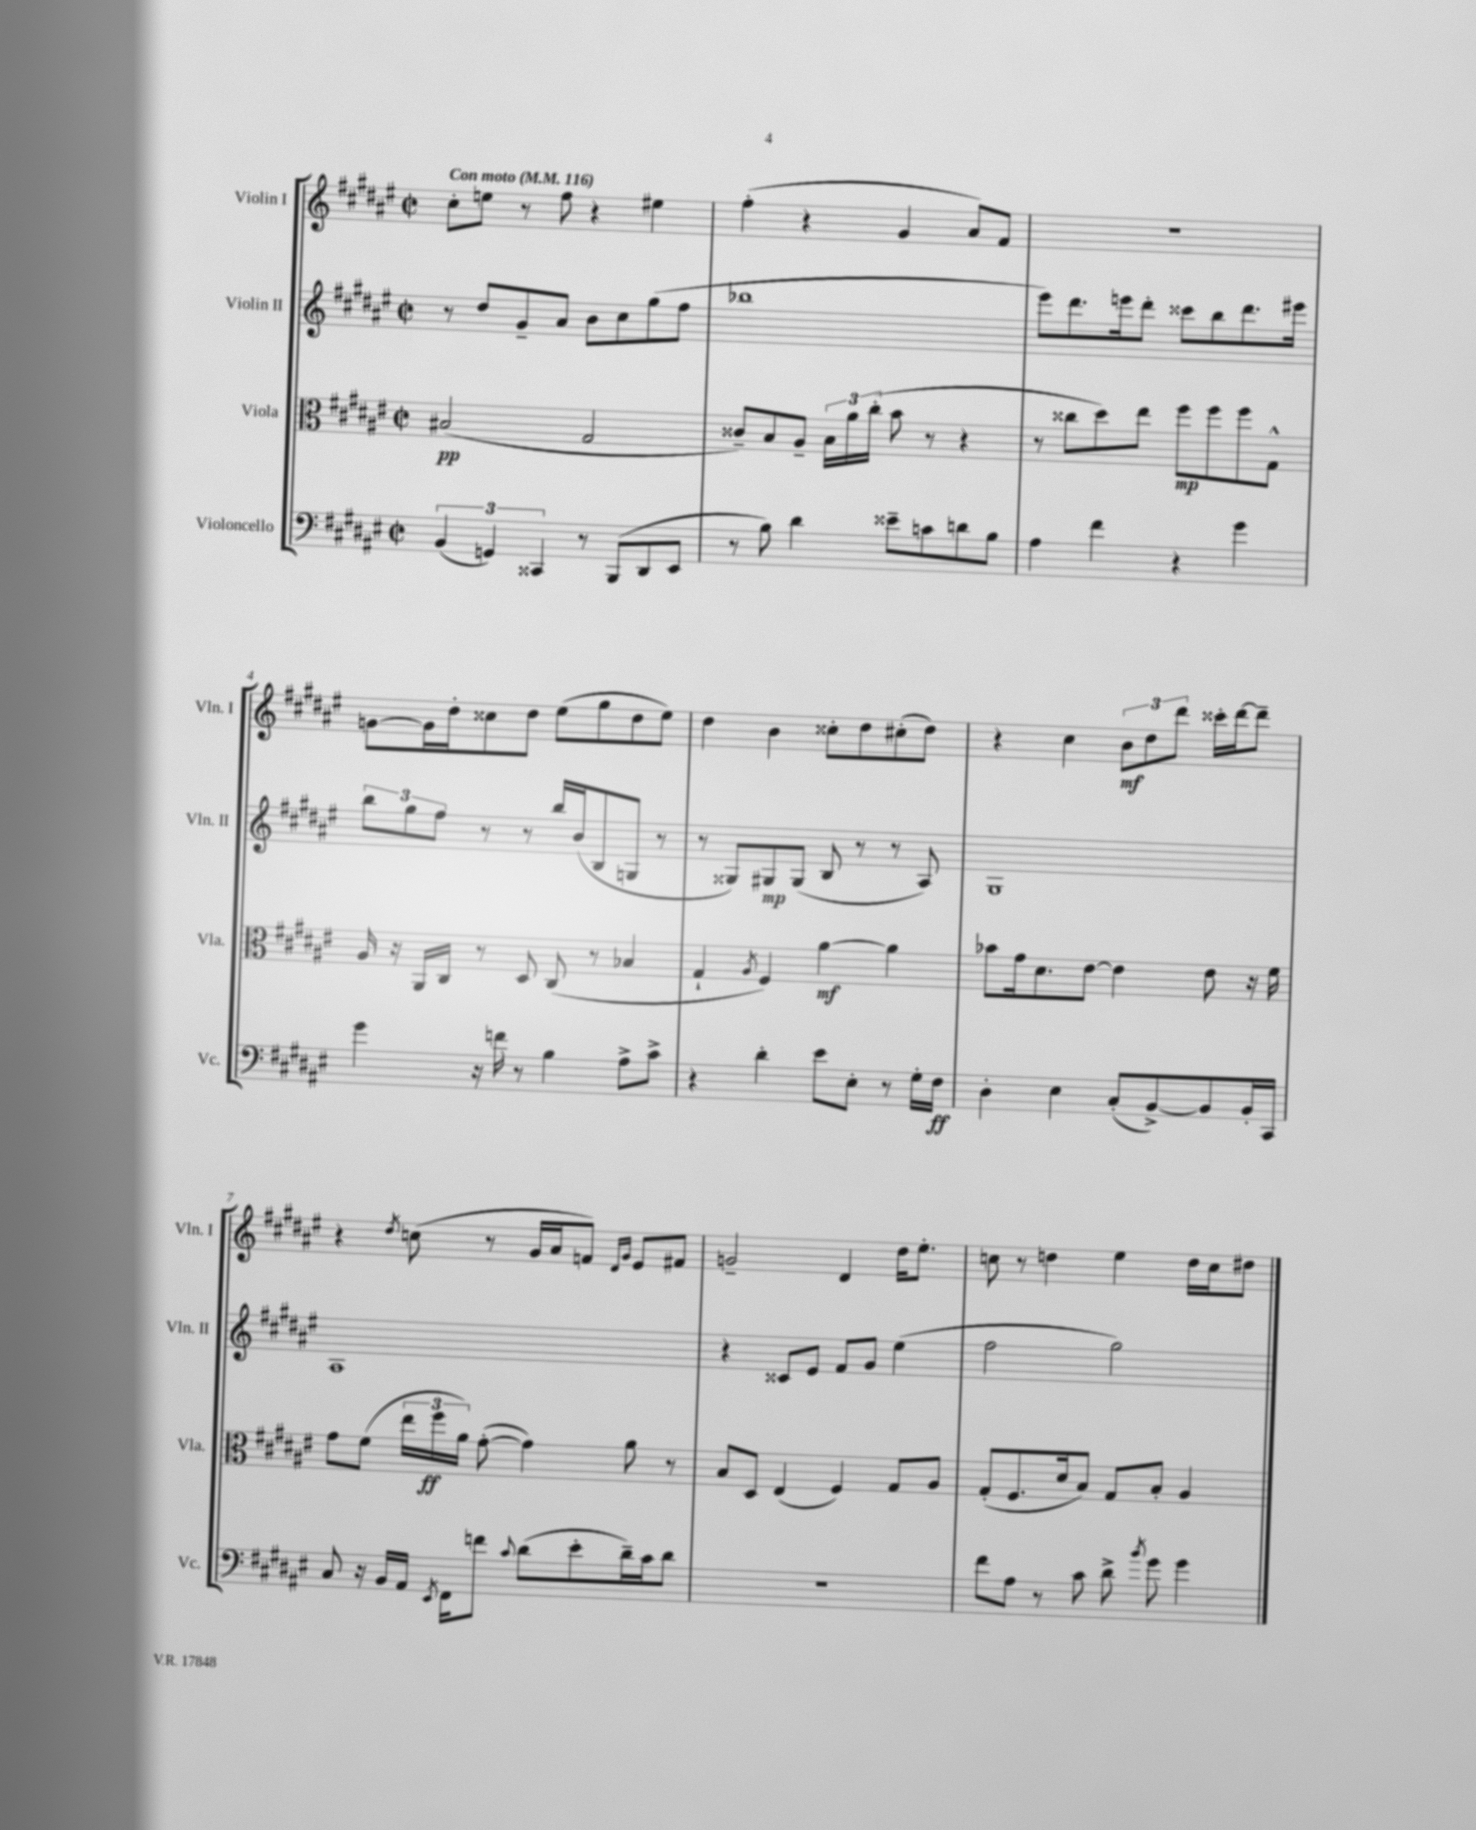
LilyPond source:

<<
\new StaffGroup <<
\new Staff = "s0" \with { instrumentName = "Violin I" shortInstrumentName = "Vln. I" } {
    \clef treble \key fis \major \defaultTimeSignature \time 2/2 \tempo "Con moto" 4 = 116
    \autoBeamOff cis''8[-. e''8] r8 fis''8 r4 eis''4 |
    fis''4-.( r4 gis'4 ais'8[) fis'8] |
    r1 |
    g'8[~ g'16 dis''16-. cisis''8 dis''8] eis''8[( gis''8 dis''8 eis''8]) |
    dis''4 b'4 cisis''8[-. dis''8 cis''8-.( dis''8]) |
    r4 cis''4 \tuplet 3/2 { b'8[\mf dis''8 dis'''8] } cisis'''16[-. dis'''16~ dis'''8]-- |
    r4 \acciaccatura { dis''8 } c''8( r8 gis'16[ ais'16 f'8]) \grace { dis'16[ gis'16] } eis'8[ fis'8] |
    g'2-- dis'4 dis''16[ eis''8.]-. |
    c''8 r8 d''4 eis''4 d''16[ c''16 dis''8] \bar "|." |
}
\new Staff = "s1" \with { instrumentName = "Violin II" shortInstrumentName = "Vln. II" } {
    \clef treble \key fis \major \defaultTimeSignature \time 2/2
    \autoBeamOff r8 dis''8[ gis'8-- ais'8] b'8[ cis''8 gis''8( fis''8] |
    bes''1 |
    eis'''8[) dis'''8. e'''16 dis'''8]-. cisis'''8[ b''8 dis'''8. eis'''16] |
    \tuplet 3/2 { b''8[ gis''8 fis''8] } r8 r8 b''16[ b'16( b8 g8] r8 |
    r8 gisis8[) gis8\mp gis8]( b8 r8 r8 ais8) |
    gis1 |
    ais1 |
    r4 cisis'8[ eis'8] fis'8[ gis'8] eis''4( |
    fis''2 gis''2) \bar "|." |
}
\new Staff = "s2" \with { instrumentName = "Viola" shortInstrumentName = "Vla." } {
    \clef alto \key fis \major \defaultTimeSignature \time 2/2
    \autoBeamOff bis2\pp( gis2 |
    cisis'8[--) b8 ais8]-- \tuplet 3/2 { b16[ ais'16 cis''16]-.( } b'8 r8 r4 |
    r8 cisis''8[ dis''8) eis''8] fis''8[\mp fis''8 fis''8 gis8]-^ |
    ais16 r16 ais,16[ cis16] r8 dis8 cis8( r8 bes4 |
    gis4-! \acciaccatura { ais8 } fis4) ais'4~\mf ais'4 |
    bes'8[ gis'16 dis'8. eis'8]~ eis'4 eis'8 r16 fis'16 |
    gis'8[ fis'8]( \tuplet 3/2 { eis''16[ fis''16\ff ais'16]) } gis'8~-.( gis'4) ais'8 r8 |
    b8[ dis8] eis4( fis4) gis8[ ais8] |
    gis8[-.( fis8. dis'16 b8]) gis8[ b8]-. ais4 \bar "|." |
}
\new Staff = "s3" \with { instrumentName = "Violoncello" shortInstrumentName = "Vc." } {
    \clef bass \key fis \major \defaultTimeSignature \time 2/2
    \autoBeamOff \tuplet 3/2 { b,4( g,4) cisis,4 } r8 b,,8[( dis,8 eis,8] |
    r8 b8) dis'4 eisis'8[-- c'8 d'8 b8] |
    ais4 fis'4 r4 gis'4 |
    gis'4 r16 f'16 r8 b4 ais8[-> cis'8]-> |
    r4 dis'4-. eis'8[ eis8]-. r8 gis16[-. fis16]\ff |
    dis4-. eis4 cis8[-.( b,8~->) b,8 b,16-. cis,16] |
    cis8 r16 b,16[ ais,16] \acciaccatura { eis,8 } fis,16[ f'8] \appoggiatura { cis'8 } dis'8[( eis'8-. dis'16--) cis'16 dis'8] |
    r1 |
    fis'8[ ais8] r8 cis'8 dis'8-> \acciaccatura { b'8 } gis'8 gis'4 \bar "|." |
}
>>
>>
